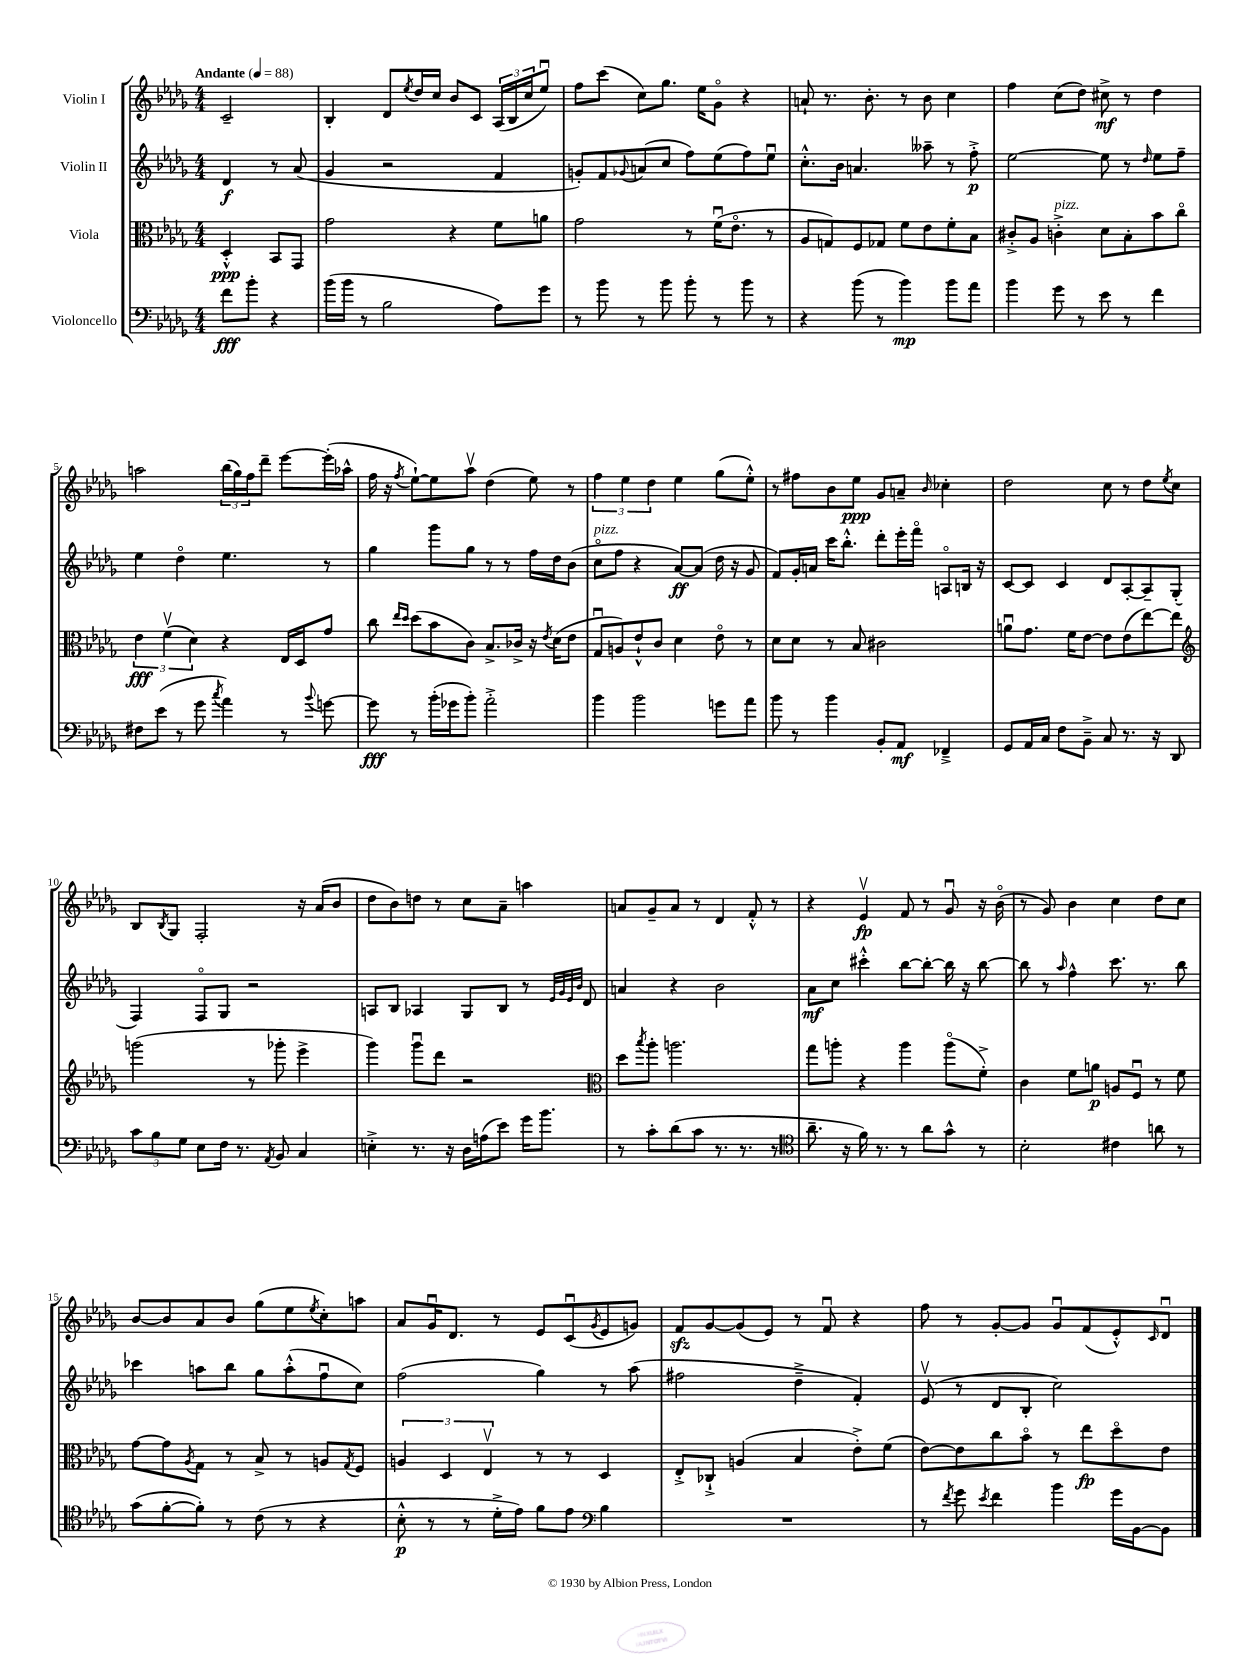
<<
\new StaffGroup <<
\new Staff = "s0" \with { instrumentName = "Violin I" } {
    \clef treble \key des \major \numericTimeSignature \time 4/4 \partial 2 \tempo "Andante" 4 = 88
    c'2-- |
    bes4-. des'8 \acciaccatura { ees''8 } des''16 c''16 bes'8 c'8 \tuplet 3/2 { aes16( bes16 c''16 } ees''8\downbow) |
    f''8 c'''8( c''8) ges''8. ees''16 ges'8\flageolet r4 |
    a'8-! r8. bes'8.-. r8 bes'8 c''4 |
    f''4 c''8( des''8) cis''8->\mf r8 des''4 |
    a''2 \tuplet 3/2 { bes''16( ges''16) f''16 } des'''8-- ees'''8~ ees'''16-.( aes''16-^ |
    f''16 r16 \acciaccatura { f''8 } ees''8~-!) ees''8 aes''8\upbow des''4( ees''8) r8 |
    \tuplet 3/2 { f''4 ees''4 des''4 } ees''4 ges''8( ees''8-.-^) |
    r8 fis''8 bes'8 ees''8\ppp ges'8 a'8-- \grace { bes'16 } ces''4-. |
    des''2 c''8 r8 des''8 \acciaccatura { ees''8 } c''8 |
    bes8 \acciaccatura { bes8 } ges8 f2-. r16 aes'16( bes'8 |
    des''8 bes'8) d''8 r8 c''8 aes'8-- a''4 |
    a'8 ges'8-- a'8 r8 des'4 f'8-.-^ r8 |
    r4 ees'4\upbow\fp f'8 r8 ges'8\downbow r16 bes'16\flageolet( |
    r8 ges'8) bes'4 c''4 des''8 c''8 |
    bes'8~ bes'8 aes'8 bes'8 ges''8( ees''8 \acciaccatura { ees''8 } c''8-.) a''8 |
    aes'8 ges'16\downbow des'8. r8 ees'8 c'8\downbow( \acciaccatura { ges'8 } ees'8 g'8) |
    f'8\sfz ges'8~ ges'8( ees'8) r8 f'8\downbow r4 |
    f''8 r8 ges'8~-. ges'8 ges'8\downbow f'8( ees'8-.-^) \grace { c'16 } des'8\downbow \bar "|." |
}
\new Staff = "s1" \with { instrumentName = "Violin II" } {
    \clef treble \key des \major \numericTimeSignature \time 4/4 \partial 2
    des'4\f r8 aes'8( |
    ges'4 r2 f'4 |
    g'8-.) f'8 \appoggiatura { ges'8 } a'8( c''8 f''8) ees''8( f''8) ees''8\downbow |
    c''8.-.-^ bes'16 a'4. aeses''8-- r8 f''8-.->\p |
    ees''2~ ees''8 r8 \grace { des''16 } ees''8 f''8-- |
    ees''4 des''4\flageolet ees''4. r8 |
    ges''4 ges'''8 ges''8 r8 r8 f''16 des''16 bes'8( |
    c''8\flageolet^\markup { \italic "pizz." } f''8 r4 aes'8~\ff) aes'8( des''16 r16 ges'8 |
    f'8) ges'16-. a'16 c'''16 bes''8.-.-^ des'''8-. ees'''16-. f'''16\flageolet a8\flageolet b16 r16 |
    c'8~ c'8 c'4 des'8 aes8~-. aes8-- ges8-.( |
    f4) f8\flageolet ges8 r2 |
    a8 bes8 aes4 ges8 bes8 r8 \grace { ees'32 ges'32 ees'32 bes'32 } des'8 |
    a'4 r4 bes'2 |
    aes'8\mf c''8 cis'''4-.-^ bes''8~ bes''8~-. bes''16 r16 bes''8~ |
    bes''8 r8 \grace { aes''16 } f''4-^ c'''8. r8. bes''8 |
    ces'''4 a''8 bes''8 ges''8 a''8-.-^( f''8\downbow c''8) |
    f''2( ges''4) r8 aes''8( |
    fis''2 des''4---> f'4-.) |
    ees'8\upbow( r8 des'8 bes8-. c''2) \bar "|." |
}
\new Staff = "s2" \with { instrumentName = "Viola" } {
    \clef alto \key des \major \numericTimeSignature \time 4/4 \partial 2
    des4-.-^\ppp bes,8 ges,8 |
    ges'2 r4 f'8 a'8 |
    ges'2 r8 f'16\downbow( ees'8.\flageolet r8 |
    aes8 g8) f8 ges8 f'8 ees'8 f'8-. bes8 |
    cis'8-.-> aes8 c'4-.->^\markup { \italic "pizz." } des'8 bes8-. bes'8 c''8\flageolet |
    \tuplet 3/2 { ees'4\fff f'4\upbow( des'4) } r4 ees16 des16 ges'8 |
    c''8 \grace { ees''16 des''16 } des''8( bes'8 c'8) bes8.-> ces'16-> r16 \acciaccatura { ees'8 } des'16( ees'8 |
    ges8\downbow a8) ees'8-!-^ c'8 des'4 ees'8\flageolet r8 |
    des'8 des'8 r8 bes8 cis'2 |
    a'8\downbow ges'8. f'16 ees'8~ ees'8 ees'8( ees''8~) ees''8 |
    \clef treble g'''2( r8 ges'''8-. ees'''4-> |
    ges'''4) ges'''8\downbow des'''8 r2 |
    \clef alto des''8 \acciaccatura { bes''8 } aes''8-. a''2. |
    ges''8 a''8-. r4 a''4 a''8\flageolet( f'8-.->) |
    c'4 f'8 a'8\p a8 f8\downbow r8 f'8 |
    ges'8~ ges'8 \acciaccatura { aes8 } ges8 r8 bes8-> r8 a8 \acciaccatura { ges8 } f8 |
    \tuplet 3/2 { a4 des4 ees4\upbow } r8 r8 des4 |
    ees8-.-> ces8-!-> a4( bes4 ees'8-.->) f'8( |
    ees'8~) ees'8 c''8 bes'8\flageolet r8 ees''8\fp des''8\flageolet ees'8 \bar "|." |
}
\new Staff = "s3" \with { instrumentName = "Violoncello" } {
    \clef bass \key des \major \numericTimeSignature \time 4/4 \partial 2
    f'8\fff bes'8-. r4 |
    bes'16( bes'16 r8 bes2 aes8) ges'8 |
    r8 bes'8 r8 bes'8 bes'8-. r8 bes'8 r8 |
    r4 bes'8( r8 bes'4\mp) bes'8 aes'8 |
    bes'4 ges'8 r8 ees'8 r8 f'4 |
    fis8 ees'8( r8 ges'8 \acciaccatura { c''8 } aes'4) r8 \appoggiatura { bes'8 } g'8~ |
    g'8\fff r8 bes'16-.( ges'16 bes'8-.) aes'2-.-> |
    bes'4 bes'2 g'8 aes'8 |
    bes'8 r8 bes'4 bes,8-. aes,8\mf fes,4---> |
    ges,8 aes,16 c16 f8 bes,8---> c8 r8. r16 des,8 |
    \tuplet 3/2 { c'8 bes8 ges8 } ees8 f16 r8. \acciaccatura { aes,8 } bes,8 c4 |
    e4-.-> r8. r16 des16 a16( ees'8) ges'16 bes'8. |
    r8 c'8-. des'8( c'8 r8. r8. r8 |
    \clef tenor aes'8.-- r16 f'16) r8. r8 aes'8 ges'8-^ r8 |
    bes2-. cis'4 a'8 r8 |
    ges'8( f'8~-. f'8-.) r8 c'8( r8 r4 |
    bes8-.-^\p r8 r8 des'16-.-> ees'16) f'8 ees'8 \clef bass bes4 |
    R1 |
    r8 \acciaccatura { f'8 } ges'8 \acciaccatura { ees'8 } f'4 bes'4 ges'16 bes,16~ bes,8 \bar "|." |
}
>>
>>
